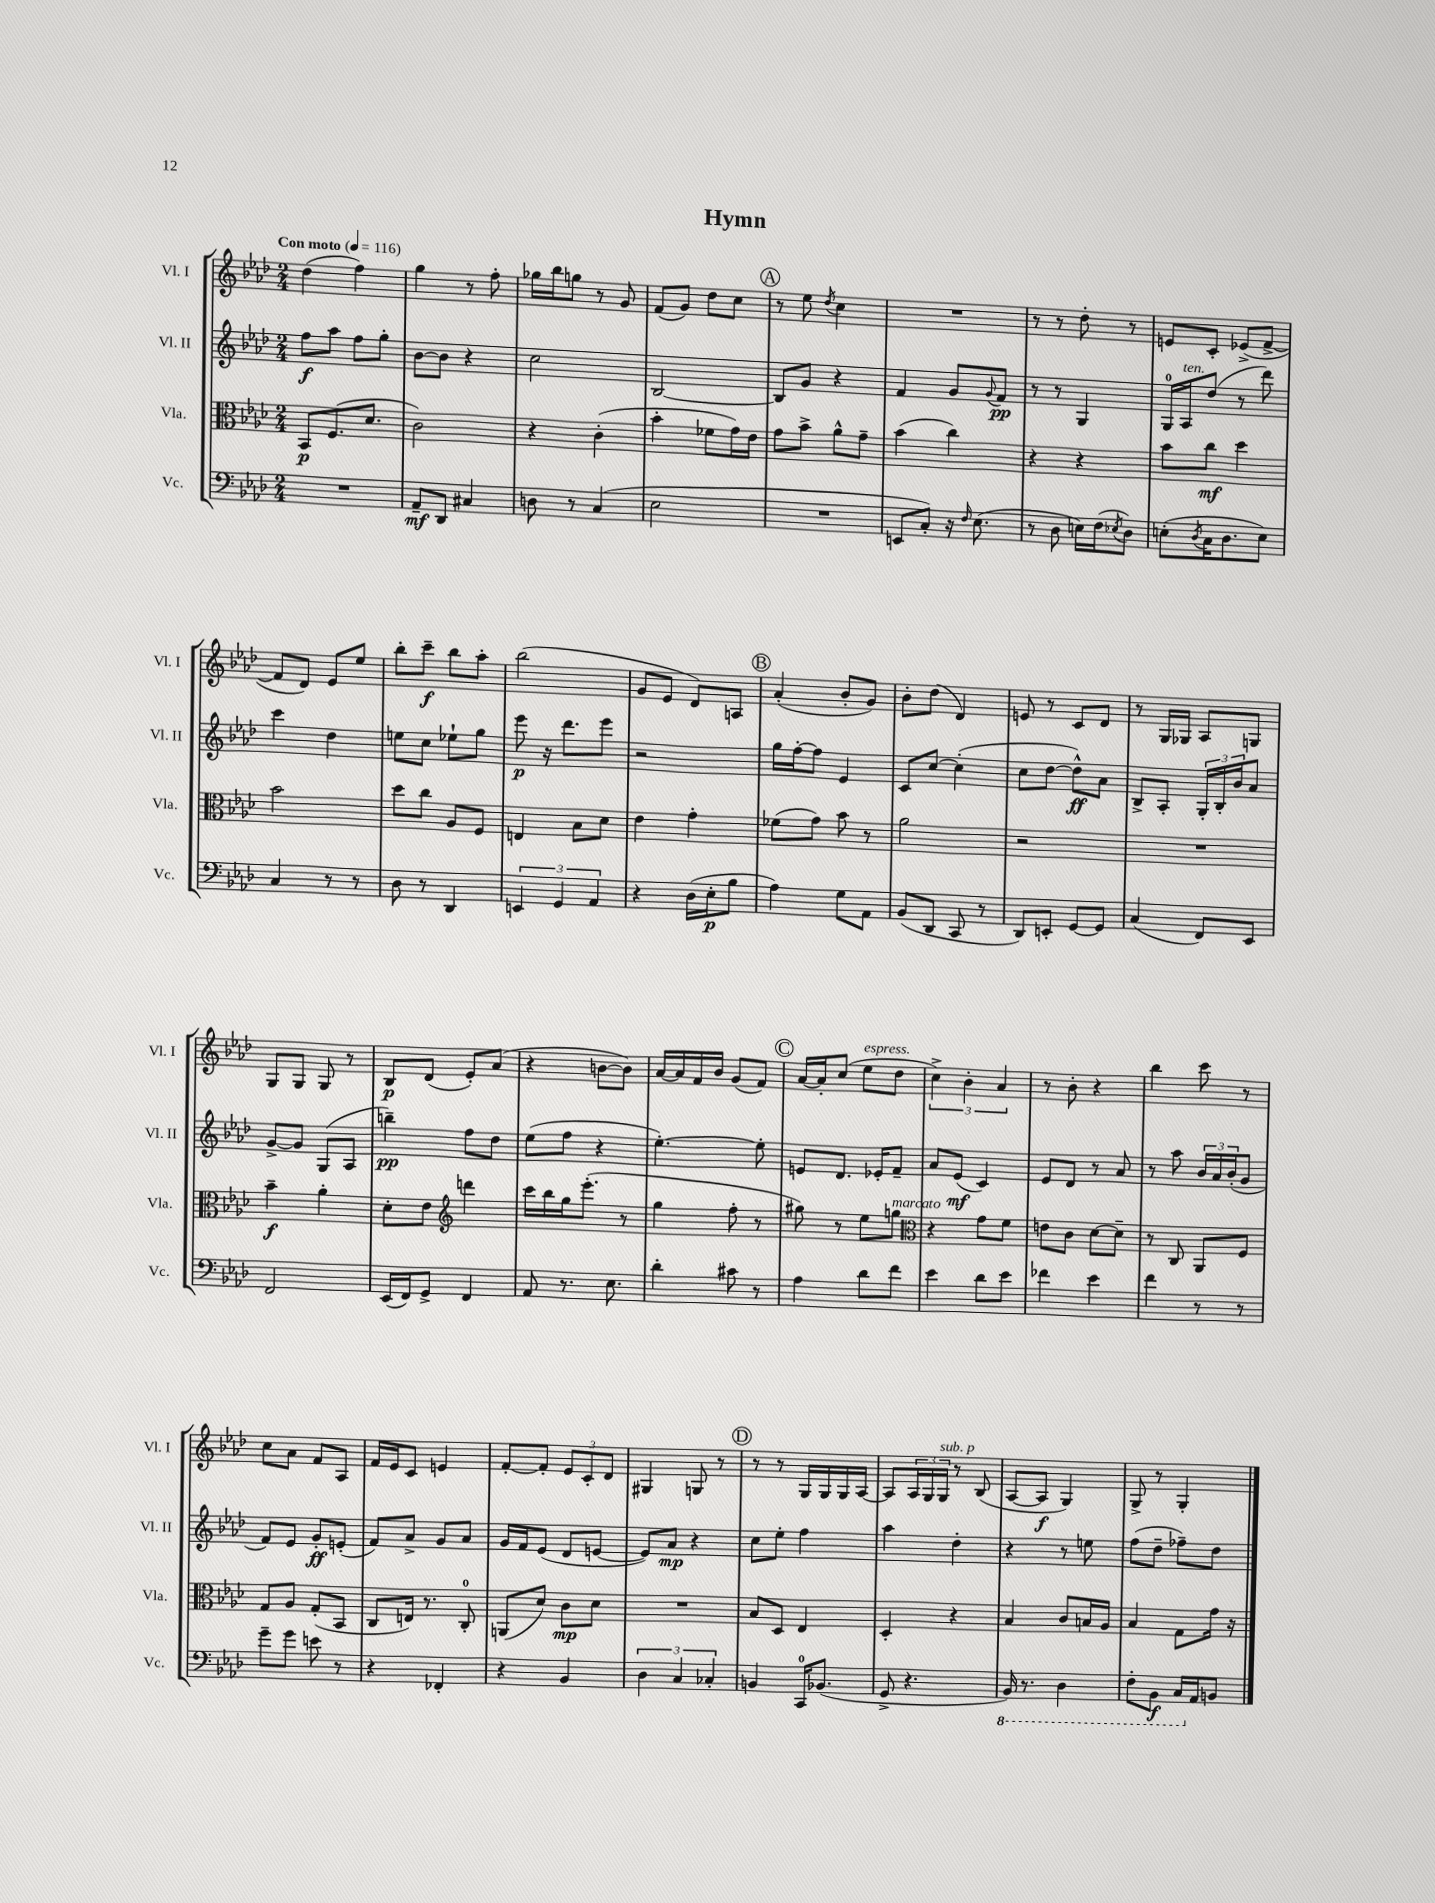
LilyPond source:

\header { title = "Hymn" }
<<
\new StaffGroup <<
\new Staff = "s0" \with { instrumentName = "Vl. I" shortInstrumentName = "Vl. I" } {
    \clef treble \key aes \major \numericTimeSignature \time 2/4 \tempo "Con moto" 4 = 116
    des''4( f''4) |
    g''4 r8 f''8-. |
    ges''16 bes''16 g''8 r8 g'8 |
    f'8( g'8) des''8 c''8 |
    \mark \markup { \circle "A" } r8 ees''8 \acciaccatura { des''8 } c''4 |
    R2 |
    r8 r8 des''8-. r8 |
    e'8 c'8-. ees'8->( f'8~-> |
    f'8 des'8) ees'8 ees''8 |
    bes''8-. c'''8--\f bes''8 aes''8-. |
    bes''2( |
    g'8 ees'8 des'8) a8 |
    \mark \markup { \circle "B" } aes'4-.( bes'8-. g'8) |
    bes'8-. des''8( des'4) |
    e'8 r8 c'8 des'8 |
    r8 g16 ges16 aes8 g8 |
    g8 g8 g8 r8 |
    bes8\p des'8( ees'8-.) aes'8( |
    r4 b'8~ b'8) |
    aes'16~ aes'16 f'16 bes'16 g'8( f'8) |
    \mark \markup { \circle "C" } aes'16~ aes'16-. c''8( ees''8^\markup { \italic "espress." } des''8 |
    \tuplet 3/2 { c''4->) bes'4-. aes'4 } |
    r8 bes'8-. r4 |
    bes''4 c'''8 r8 |
    c''8 aes'8 f'8 aes8 |
    f'16 ees'16 c'8 e'4 |
    f'8~-. f'8-. \tuplet 3/2 { ees'8 c'8-. des'8 } |
    gis4 g8 r8 |
    \mark \markup { \circle "D" } r8 r8 g16 g16 g16 aes16~ |
    aes8 \tuplet 3/2 { aes16 g16 g16^\markup { \italic "sub. p" } } r8 bes8( |
    aes8~ aes8\f g4) |
    g8-> r8 g4-. \bar "|." |
}
\new Staff = "s1" \with { instrumentName = "Vl. II" shortInstrumentName = "Vl. II" } {
    \clef treble \key aes \major \numericTimeSignature \time 2/4
    f''8\f aes''8 f''8 g''8-. |
    bes'8~ bes'8 r4 |
    c''2 |
    bes2~ |
    \mark \markup { \circle "A" } bes8 g'8 r4 |
    f'4 g'8 \appoggiatura { g'8 } f'8\pp |
    r8 r8 g4 |
    g16-0 aes16^\markup { \italic "ten." } des''8( r8 des'''8) |
    c'''4 des''4 |
    e''8 c''8 ees''8-! g''8 |
    ees'''8\p r16 des'''8. ees'''8 |
    r2 |
    \mark \markup { \circle "B" } g''16 f''16~-. f''8 ees'4 |
    c'8 c''8~ c''4-.( |
    c''8 des''8~ des''8-^\ff) aes'8 |
    bes8-> aes8-. \tuplet 3/2 { g16-. bes16-. bes'16 } aes'8 |
    g'8~-> g'8 g8( aes8 |
    b''4--\pp) f''8 des''8 |
    ees''8( f''8 r4 |
    ees''4.~-.) ees''8-. |
    \mark \markup { \circle "C" } e'8 des'8. ees'16-. f'8-- |
    aes'8 ees'8\mf( c'4) |
    ees'8 des'8 r8 aes'8 |
    r8 aes''8 \tuplet 3/2 { bes'16 aes'16 bes'16-.( } g'8 |
    f'8) ees'8 g'8-.\ff e'8-.( |
    f'8) aes'8-> g'8 aes'8 |
    g'16 f'16 ees'8( des'8 e'8~ |
    e'8) aes'8\mp r4 |
    \mark \markup { \circle "D" } c''8 ees''8-. f''4 |
    aes''4 des''4-. |
    r4 r8 e''8 |
    f''8( des''8-- fes''8--) des''8 \bar "|." |
}
\new Staff = "s2" \with { instrumentName = "Vla." shortInstrumentName = "Vla." } {
    \clef alto \key aes \major \numericTimeSignature \time 2/4
    bes,8\p f8.( des'8. |
    c'2) |
    r4 c'4-.( |
    bes'4-. fes'8 g'16) ees'16 |
    \mark \markup { \circle "A" } g'8 bes'8-> aes'8-^ g'8-- |
    bes'4( c''4) |
    r4 r4 |
    bes'8 c''8\mf des''4 |
    bes'2 |
    des''8 c''8 aes8 f8 |
    e4 bes8 des'8 |
    ees'4 g'4-. |
    \mark \markup { \circle "B" } fes'8( g'8) bes'8 r8 |
    aes'2 |
    r2 |
    R2 |
    bes'4--\f aes'4-. |
    des'8-. ees'8 \clef treble d'''4 |
    c'''16 bes''16 g''16 ees'''8.-.( r8 |
    g''4 f''8-. r8 |
    \mark \markup { \circle "C" } gis''8) r8 ees''8 g''8^\markup { \italic "marcato" } |
    \clef alto r4 g'8 f'8 |
    e'8 c'8 des'8~ des'8-- |
    r8 c8 aes,8 f8 |
    g8 aes8 g8-.( bes,8 |
    c8 e16) r8. c8-0-. |
    a,8( des'8) c'8\mp des'8 |
    R2 |
    \mark \markup { \circle "D" } bes8 des8 ees4 |
    des4-. r4 |
    bes4 c'8 b16 aes16 |
    bes4 g8 g'16 r16 \bar "|." |
}
\new Staff = "s3" \with { instrumentName = "Vc." shortInstrumentName = "Vc." } {
    \clef bass \key aes \major \numericTimeSignature \time 2/4
    R2 |
    aes,8--\mf des,8 cis4 |
    d8 r8 c4( |
    ees2 |
    \mark \markup { \circle "A" } R2 |
    e,8 c8-.) r16 \grace { f16 } ees8.( |
    r8 des8 e16) f16( \acciaccatura { ees8 } des8) |
    e8-.( \acciaccatura { des8 } c16 des8. e8) |
    c4 r8 r8 |
    des8 r8 des,4 |
    \tuplet 3/2 { e,4 g,4 aes,4 } |
    r4 des16( ees16-.\p bes8 |
    \mark \markup { \circle "B" } aes4) g8 aes,8 |
    bes,8( des,8 c,8 r8 |
    des,8) e,8-. g,8~ g,8 |
    c4( f,8) ees,8 |
    f,2 |
    ees,16( f,16) g,8-> f,4 |
    aes,8 r8. ees8. |
    des'4-. cis'8 r8 |
    \mark \markup { \circle "C" } aes4 des'8 f'8 |
    ees'4 des'8 ees'8 |
    fes'4 ees'4 |
    f'4 r8 r8 |
    g'8-- g'8 e'8 r8 |
    r4 fes,4-. |
    r4 bes,4 |
    \tuplet 3/2 { des4 c4 ces4-. } |
    \mark \markup { \circle "D" } b,4 c,16-0 bes,8.( |
    g,8-> r4. |
    \ottava #-1 bes,,16) r8. des,4 |
    f,8-. bes,,8\f c,16 \ottava #0 aes,16 b,8 \bar "|." |
}
>>
>>
\layout { \context { \Score \remove "Bar_number_engraver" } }
